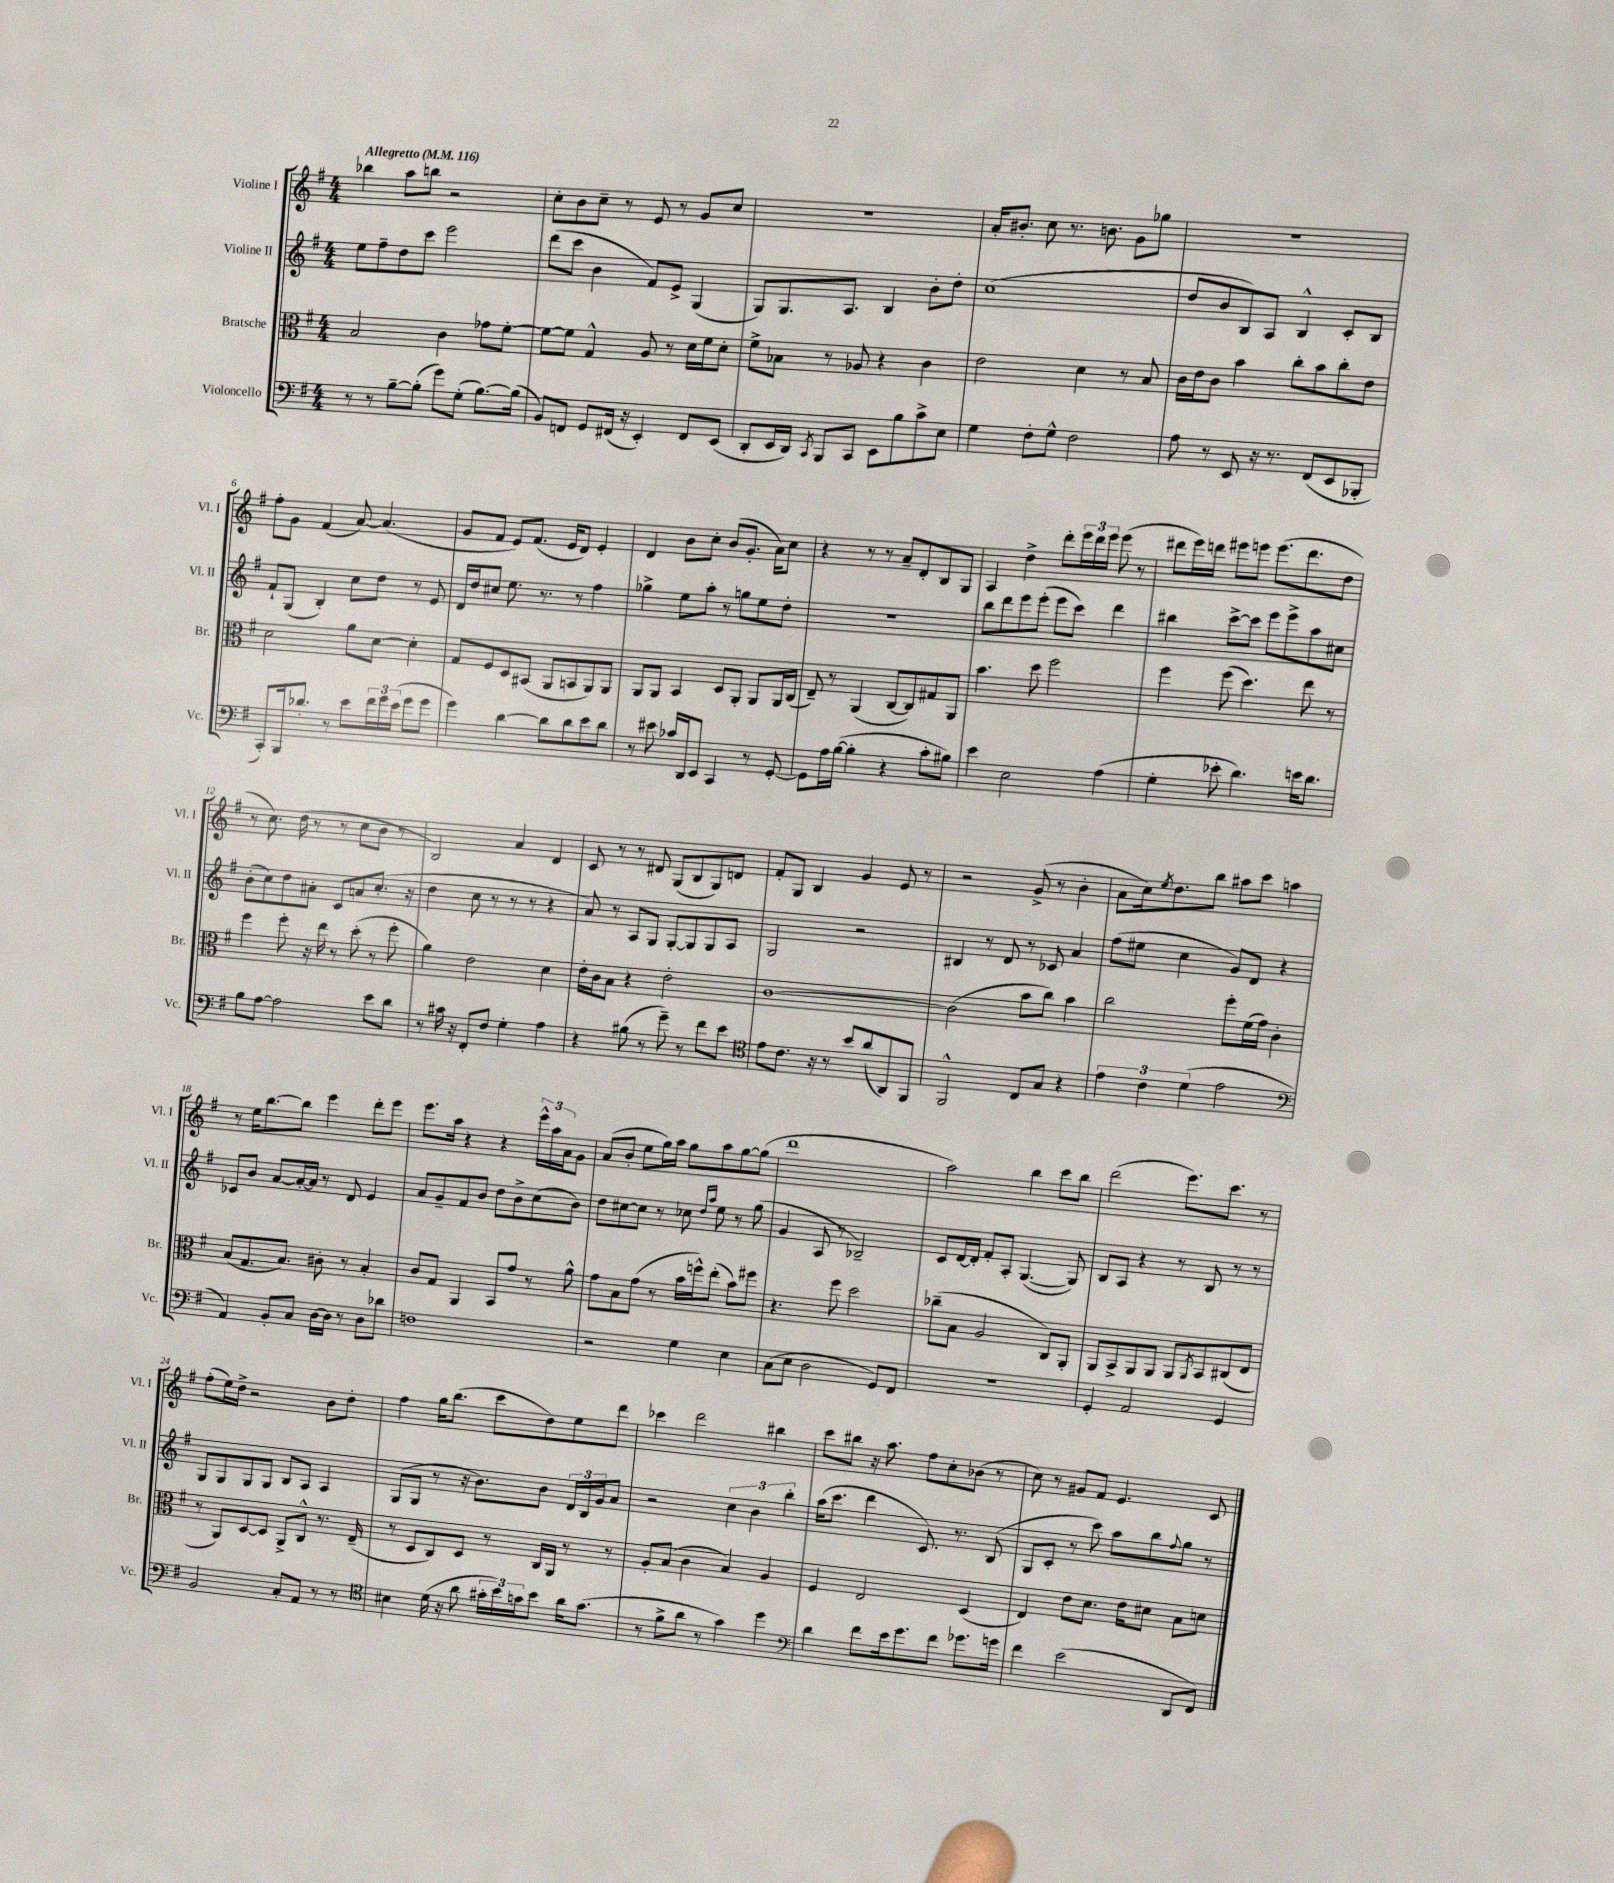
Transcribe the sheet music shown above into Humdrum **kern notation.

**kern	**kern	**kern	**kern
*staff4	*staff3	*staff2	*staff1
*clefF4	*clefC3	*clefG2	*clefG2
*k[f#]	*k[f#]	*k[f#]	*k[f#]
*M4/4	*M4/4	*M4/4	*M4/4
*MM116	*MM116	*MM116	*MM116
8r	2B	8ee	4bb-
8r	.	8ff#~	.
[8B~	.	8dd	8aa
(8B']	.	8ccc	8bb
8g)	4c	2eee	2r
(8G'	.	.	.
[8.B)	8g-	.	.
.	[8f#'	.	.
(16B]	.	.	.
=	=	=	=
8BB)	8f#_	(8ddd	8cc'
8FF	8f#]	8ccc	8b
8GG	4G^^	4b	8cc~
(16FF#	.	.	8r
16r	.	.	.
4EE')	8A	8f#)	8e
.	8r	8e^	8r
8FF#	16d	(4G	8g
.	16f#	.	.
(8EE	8d'	.	8cc
=	=	=	=
8DD'	8f#^	8G)	1r
16EE	8B-	8.G	.
16DD)	.	.	.
8qCC	.	.	.
8BBB	8r	.	.
.	.	8.A	.
8CC	8A-	.	.
8EE	4r	4B	.
8B	.	.	.
8c^	4c	8b'	.
8E	.	8dd'	.
=	=	=	=
4G	2e	(1cc	16a'
.	.	.	8.b#'
8F#'	.	.	8cc
8G^^	.	.	8.r
2F#	4d	.	.
.	.	.	8.b
.	8r	.	8g
.	8B	.	8gg-
=	=	=	=
8A	16c	8dd	1r
.	16e	.	.
8r	8c	8b	.
8EE	4b	8B)	.
16r	.	8A	.
8.r	.	.	.
.	8cc'	4B^^	.
(8FF#	8b	.	.
8EE	8cc'	8c'	.
8BBB-'	8e	8B	.
=	=	=	=
8CC')	2d	8f#`	8ff#'
16BBB	.	(8G	8g
8.d-'	.	.	.
.	.	4B')	(4f#
8r	.	.	.
8e	8a	8cc	[8a)
24f#	[8d	8dd	(4.a]
24g	.	.	.
(24e	.	.	.
8g	4d']	8r	.
8g	.	8e	.
=	=	=	=
4g)	8G	16d	8g
.	.	16dd	.
.	8F#	8cc#	8f#
[4d	8D	8.ee	8e)
.	(8BB#	.	(8.f#
.	.	8.r	.
8d]	8AA	.	.
.	.	.	16e
8d	8BB	8r	8d)
8e	8AA)	4ff#	4e'
8d	8AA	.	.
=	=	=	=
8r	8AA	4gg-^	4d
8e#	8AA	.	.
16c-	4BB	8ee	8b
16DD	.	.	.
8EE	.	8aa'	8cc'
4CC	8D	8r	(8b
.	8AA'	8gg	8.g'
8r	8AA	8ee	.
.	.	.	16a)
[8GG'	16AA	8dd'	8cc
.	(16C	.	.
=	=	=	=
8GG]	8E~)	1r	4r
16A	8r	.	.
([16B	.	.	.
4B']	(4AA	.	8r
.	.	.	8r
4r	[8C	.	8a~
.	8C])	.	8d'
8c'	8G#	.	8B
8B#)	8AA	.	8G
=	=	=	=
4e	4.b	8bb	4A
.	.	8ddd	.
2E	.	8eee	4dd^
.	8dd	(8eee'	.
.	2ff#	8eee	8ddd'
.	.	8ccc)	24eee
.	.	.	24ddd
.	.	.	24eee
(4A	.	4ddd	(8eee
.	.	.	8r
=	=	=	=
4G'	4ff#	4bb#	8ddd#
.	.	.	16eee)
.	.	.	16ddd
8e-'	(8ff#	[8ccc^	8eee#
4.d)	4.dd)	8ccc]	8eee
.	.	8eee	(8.eee
.	.	8eee^	.
.	.	.	8.ddd
16e	8ee	8aa	.
8.d	.	.	.
.	8r	8cc#	8dd
=	=	=	=
8B	4ff#	(8b'	8r
[8A	.	8cc)	8.cc)
2A]	8ff#'	8dd	.
.	.	.	(16dd
.	16r	8a#'	8r
.	16ee	.	.
.	8r	8c	8r
.	(8dd'	8a	8cc
8e	8r	(8.cc'	8b
8d	8ff#'	.	8r
.	.	16r	.
=	=	=	=
8r	4a)	4dd	2B)
16c#	.	.	.
16r	.	.	.
8FF#'	2e	8cc	.
8F#	.	8r	.
4G'	.	8r	4a
.	.	8r	.
4A	4d	4r	4d
=	=	=	=
4r	16e'	8a)	8c
.	16c	.	.
.	8B	8r	8r
(8B#	4r	8A	8r
8r	.	8G	8d#
8g~)	2e'	[8G'	(8G
8r	.	8G]	8B
8f#	.	8G	8G)
8e	.	8A	8d
=	=	=	=
*clefC4	*	*	*
8e	[1c	2G	8f#'
8.c	.	.	8G
.	.	.	4B
16r	.	.	.
8r	.	.	.
8b	.	2r	4g
(8a	.	.	.
8AA)	.	.	8e
8FF#	.	.	8r
=	=	=	=
2FF#^^	(2c]	4B#	2r
.	.	8r	.
.	.	8d	.
8C	8b	8r	(8g^
8G	8cc)	8c-	8r
4r	4b	4a	4b'
=	=	=	=
6e	2cc	(8ff#	8a
.	.	8ee#	16cc)
6c	.	.	.
.	.	.	8qee
.	.	.	8.dd
.	.	4cc	.
(6d	.	.	.
.	.	.	8bb
2e	8ff#'	8g)	8aa#
.	(16f#	8d	8ccc
.	16g)	.	.
.	4c'	4r	4aa
=	=	=	=
*clefF4	*	*	*
4AA)	(8B	8c-	8r
.	8.G	8b	16ee
.	.	.	[8.bb
8BB'	.	[8a	.
.	8.B)	.	.
8C	.	16a'_	8bb]
.	.	16a]	.
[16D	8c#'	8r	4eee
16D]	.	.	.
8r	8r	8d	.
8D	4B'	4e	8ddd'
8d-	.	.	8eee
=	=	=	=
1F	8c	8a	8.eee
.	8G	8g~	.
.	.	.	16aa
.	4AA	8f#	4r
.	.	8b	.
.	8BB	8dd	4r
.	8g	8b^	.
.	8r	(8cc	24eee^^
.	.	.	24aa
.	.	.	24a
.	8a^^	8b)	8g
=	=	=	=
2r	8g	8dd	(8a
.	8B	[8cc#	8b'
.	(8g	8cc#]	8ee
.	8r	8r	16gg)
.	.	.	16aa
4G	16b	8cc-	8gg
.	16ff^^)	.	.
.	.	16qqdd	.
.	.	16qqaa	.
.	(8ee'	8ee	8aa
4E	8b)	8r	[8gg
.	8ff#	(8gg	(8gg]
=	=	=	=
(8C	4.r	4g	1ddd
8E	.	.	.
2D	.	8A	.
.	8ff#	8r	.
.	2dd	2B-~)	.
8GG)	.	.	.
8FF#	.	.	.
=	=	=	=
1r	(8cc-~	8c	2aa)
.	8B	[16d	.
.	.	16d']	.
.	2A	8f#'	.
.	.	8A'	.
.	.	([4.G	4bb
.	8C)	.	8ccc
.	8AA'	8G])	8bb
=	=	=	=
4GG'	8AA	8B	(2ddd
.	8BB^	8A	.
2AA	8AA	4r	.
.	8AA	.	.
.	8AA	8r	8.eee)
.	8qAA	.	.
.	8BB	8B	.
.	.	.	8.ccc
4GG	(8C#	8r	.
.	8E	8r	8r
=	=	=	=
2BB	8r	8G	(8ff#'
.	8AA)	8G	16ee)
.	.	.	16dd^
.	[8D	8G	2r
.	8D]	8G	.
8C'	8AA^	8B	.
8AA	8C^^	8A	.
8r	8.r	4A	8b
8r	.	.	8dd'
.	(16E~	.	.
=	=	=	=
*clefC4	*	*	*
4B#	8r	(8G	4ff#
.	8D	8G	.
(16d	8C)	8r	16gg
16r	.	.	(8.bb
8a	8D	16r	.
.	.	8.b)	.
24g#'	8r	.	8ccc
24b)	.	.	.
24g	.	.	.
8b	16C	8b	8dd)
.	16AA	.	.
16a	8r	24d	8ee
.	.	24B	.
(8.g	.	.	.
.	.	24g	.
.	8r	8a	8ddd
=	=	=	=
8r	8A'	2r	4ccc-
8f#^	(8B	.	.
8a	4c	.	2ddd
8r	.	.	.
4g)	4B)	6cc	.
.	.	6b	.
4dd	4A	.	4bb#
.	.	6bb'	.
=	=	=	=
*clefF4	*	*	*
4d	4F#	(16aa	8ccc
.	.	8.ccc	.
.	.	.	8bb#
8f#	2E	4ddd	16r
.	.	.	8.aa
16e	.	.	.
8.g	.	.	.
.	.	8.c)	8ff#
8f#	.	.	8cc'
.	.	8.r	.
8.g-	(4D	.	(8b-
.	.	(8B	8r
16g	.	.	.
=	=	=	=
4f#	4E)	8G	8cc)
.	.	8c'	8r
(2e	8e	8r	8g#
.	8.d	8ccc)	8f#
.	.	8aa	4.e
.	16e	.	.
.	8d#	8bb	.
.	.	8qqff#	.
8DD	8B	8gg	.
8FF#)	8d	8r	8c
==	==	==	==
*-	*-	*-	*-
